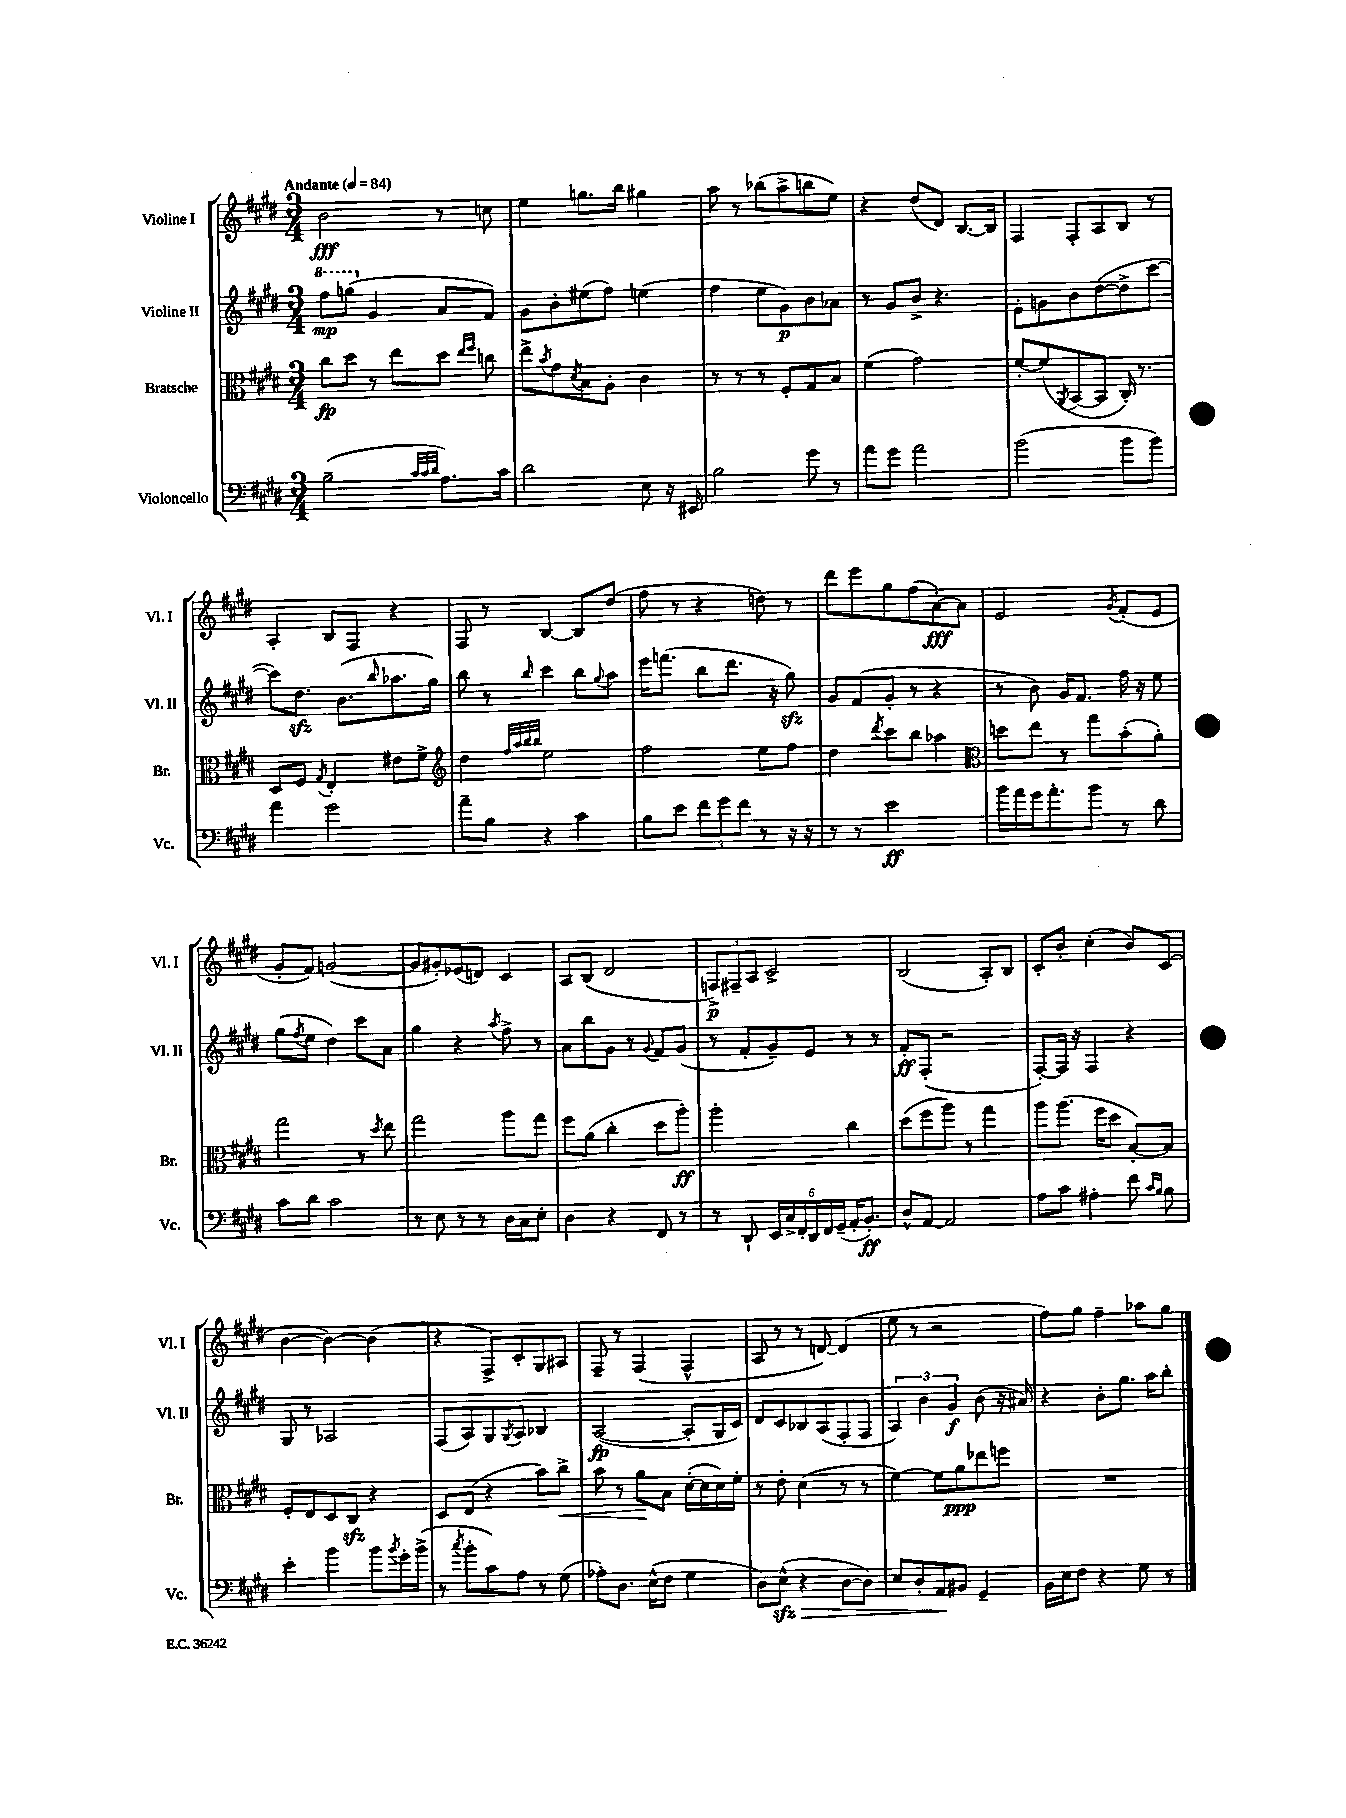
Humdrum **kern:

**kern	**kern	**kern	**kern
*staff4	*staff3	*staff2	*staff1
*clefF4	*clefC3	*clefG2	*clefG2
*k[f#c#g#d#]	*k[f#c#g#d#]	*k[f#c#g#d#]	*k[f#c#g#d#]
*M3/4	*M3/4	*M3/4	*M3/4
*MM84	*MM84	*MM84	*MM84
(2B~	8cc#	8fff#	2b
.	8dd#	(8ggg	.
.	8r	4g#	.
.	8ee	.	.
32qqc#	.	.	.
32qqc#	.	.	.
32qqd#	.	.	.
8.A)	8dd#	8a	8r
.	16qqee	.	.
.	16qqff#	.	.
.	8cc	8f#)	8cc
16c#	.	.	.
=	=	=	=
2d#	8ee^	8g#	4ee
.	8qb	.	.
.	8g#	8b'	.
.	8qd#	.	.
.	8B	(8ee#	8.gg
.	8A'	8ff#)	.
.	.	.	16bb
8E	4c#	(4ee	4gg#
16r	.	.	.
16EE#	.	.	.
=	=	=	=
2B	8r	4ff#	8aa
.	8r	.	8r
.	8r	8ee	(8bb-
.	8F#'	8g#)	8aa^
8g#	8G#	8b	8bb
8r	8B	8a-	8ee)
=	=	=	=
8a	(4f#	8r	4r
8g#	.	8g#	.
2a	2g#)	8b^	(8dd#
.	.	4.r	8d#)
.	.	.	[8.B
.	.	.	16B]
=	=	=	=
(2b	[8f#'	8e'	4F#
.	(8f#]	8g	.
.	8qAA	.	.
.	[8BB	8b	8F#'
.	8BB]	([8dd#	8A
8b	16C#')	8dd#^]	8B
.	8.r	.	.
8b)	.	[8ccc#	8r
=	=	=	=
4a	8D#	8ccc#])	4A'
.	8F#	8.dd#	.
.	8qG#	.	.
2g#	4E'	.	8B
.	.	(8.b	.
.	.	.	8F#
.	.	16qqbb	.
.	8e#	8.aa-	4r
.	8f#^	.	.
.	.	16gg#)	.
=	=	=	=
*	*clefG2	*	*
8a~	4dd#	8bb	8F#
8B	.	8r	8r
.	32qqff#	.	.
.	32qqaa	.	.
.	32qqbb	.	.
.	32qqbb	16qqbb	.
4r	2ee	4ccc#	[4B
4c#	.	8bb	8B]
.	.	8qqgg#	.
.	.	8aa	(8dd#
=	=	=	=
8B	2ff#	16eee	8ff#
.	.	(8.fff	.
8e	.	.	8r
12f#	.	8bb	4r
12g#	.	.	.
.	.	8.ddd#	.
12f#	.	.	.
8r	8ee	.	8dd)
.	.	16r	.
16r	8ff#	8gg#)	8r
16r	.	.	.
=	=	=	=
8r	4dd#	8g#	8ddd#
8r	.	(8f#	8eee
.	8qddd#	.	.
2e	8ccc#	8g#'	8gg#
.	8bb	8r	(8ff#
.	4aa-	4r	[8a')
.	.	.	8a]
=	=	=	=
*	*clefC3	*	*
16b	8dd	8r	2e
16a	.	.	.
16g#	8ee	8b)	.
8.a'	.	.	.
.	8r	16g#	.
.	.	8.f#	.
8b	8gg#	.	.
.	.	.	8qg#
8r	(8b'	16ff#	(8f#'
.	.	16r	.
8d#	8a')	8ee	8e
=	=	=	=
8c#	2gg#	(8gg#	8g#'
.	.	8qff#	.
8d#	.	8ee	8f#)
2c#	.	4dd#)	([2g
.	8r	8ccc#	.
.	8qdd#	.	.
.	8ee	8a	.
=	=	=	=
8r	2gg#	4gg#	8g]
8E	.	.	8g#')
8r	.	4r	(8e-
8r	.	.	8d)
.	.	8qaa	.
16D#	8aa	8ff#^	4c#
16C#	.	.	.
8E'	8gg#	8r	.
=	=	=	=
4D#	8ff#	8a	8A
.	(8a	8bb	(8B
4r	4cc#'	8g#	2d#
.	.	8r	.
.	.	8qqg#	.
8FF#	8dd#	8f#	.
8r	8aa')	(8g#	.
=	=	=	=
8r	2aa'	8r	12F^)
.	.	.	12F#~
8DD#`	.	8f#'	.
.	.	.	12A
24EE	.	8g#~)	2c#^
24C#^	.	.	.
24FF#'	.	.	.
24DD#	.	8e	.
24FF#	.	.	.
(24GG#~	.	.	.
16AA'	4cc#	8r	.
8.BB')	.	.	.
.	.	8r	.
=	=	=	=
8D#^^	(8dd#	8f#'	(2B
[8AA	8ff#	(8F#'	.
2AA]	8aa)	2r	.
.	8r	.	.
.	4gg#	.	8A')
.	.	.	8B
=	=	=	=
8A	8aa	[8F#')	8c#'
8c#	(8.aa	16F#]	8b'
.	.	16r	.
4A#'	.	4F#	(4cc#'
.	16ff#	.	.
.	8dd#	.	.
8f#	[8B')	4r	8b)
16qqc#	.	.	.
16qqB	.	.	.
8B	8B]	.	(8c#
=	=	=	=
4e'	8F#'	8G#	[4b
.	8E	8r	.
4b	8D#	2A-	4b_)
.	8C#	.	.
8b	4r	.	(4b]
8qb	.	.	.
16g#'	.	.	.
(16b^	.	.	.
=	=	=	=
8r	8D#	(8F#	4r
8qcc#	.	.	.
8b'	(8E	8A)	.
8c#)	4r	8G#	8F#^)
.	.	8qG#	.
8A	.	8A	8c#'
8r	8b)	4B-	8G#
(8G#	8cc#^	.	8A#
=	=	=	=
8A-')	8b	([2A	8F#~
8.D#	8r	.	8r
.	8a	.	(4F#
(16E^^	.	.	.
8F#	8B	.	.
4G#	([16d#'	8A']	4F#^^
.	16d#]	.	.
.	16d#)	16G#	.
.	16f#'	16c#)	.
=	=	=	=
8D#)	8r	8d#	8A
(8E^^	8e'	8c#	8r
4r	(4d#	8B-	8r
.	.	(8A	[8d)
[8D#	8r	8F#'	(4d]
8D#])	8r	8F#	.
=	=	=	=
8E	[4f#)	6A)	8ee
8D#'	.	.	8r
.	.	6b	.
8AA	8f#]	.	2r
.	.	6g#	.
8BB#	8a	.	.
4GG#~	8ee-	(8b	.
.	8ff	16r	.
.	.	16a#)	.
=	=	=	=
16BB	2.r	4r	8ff#)
16E	.	.	.
8F#	.	.	8gg#
4r	.	8b'	4ff#~
.	.	8.gg#	.
8G#	.	.	8aa-
.	.	16aa	.
8r	.	8bb'	8gg#
==	==	==	==
*-	*-	*-	*-
